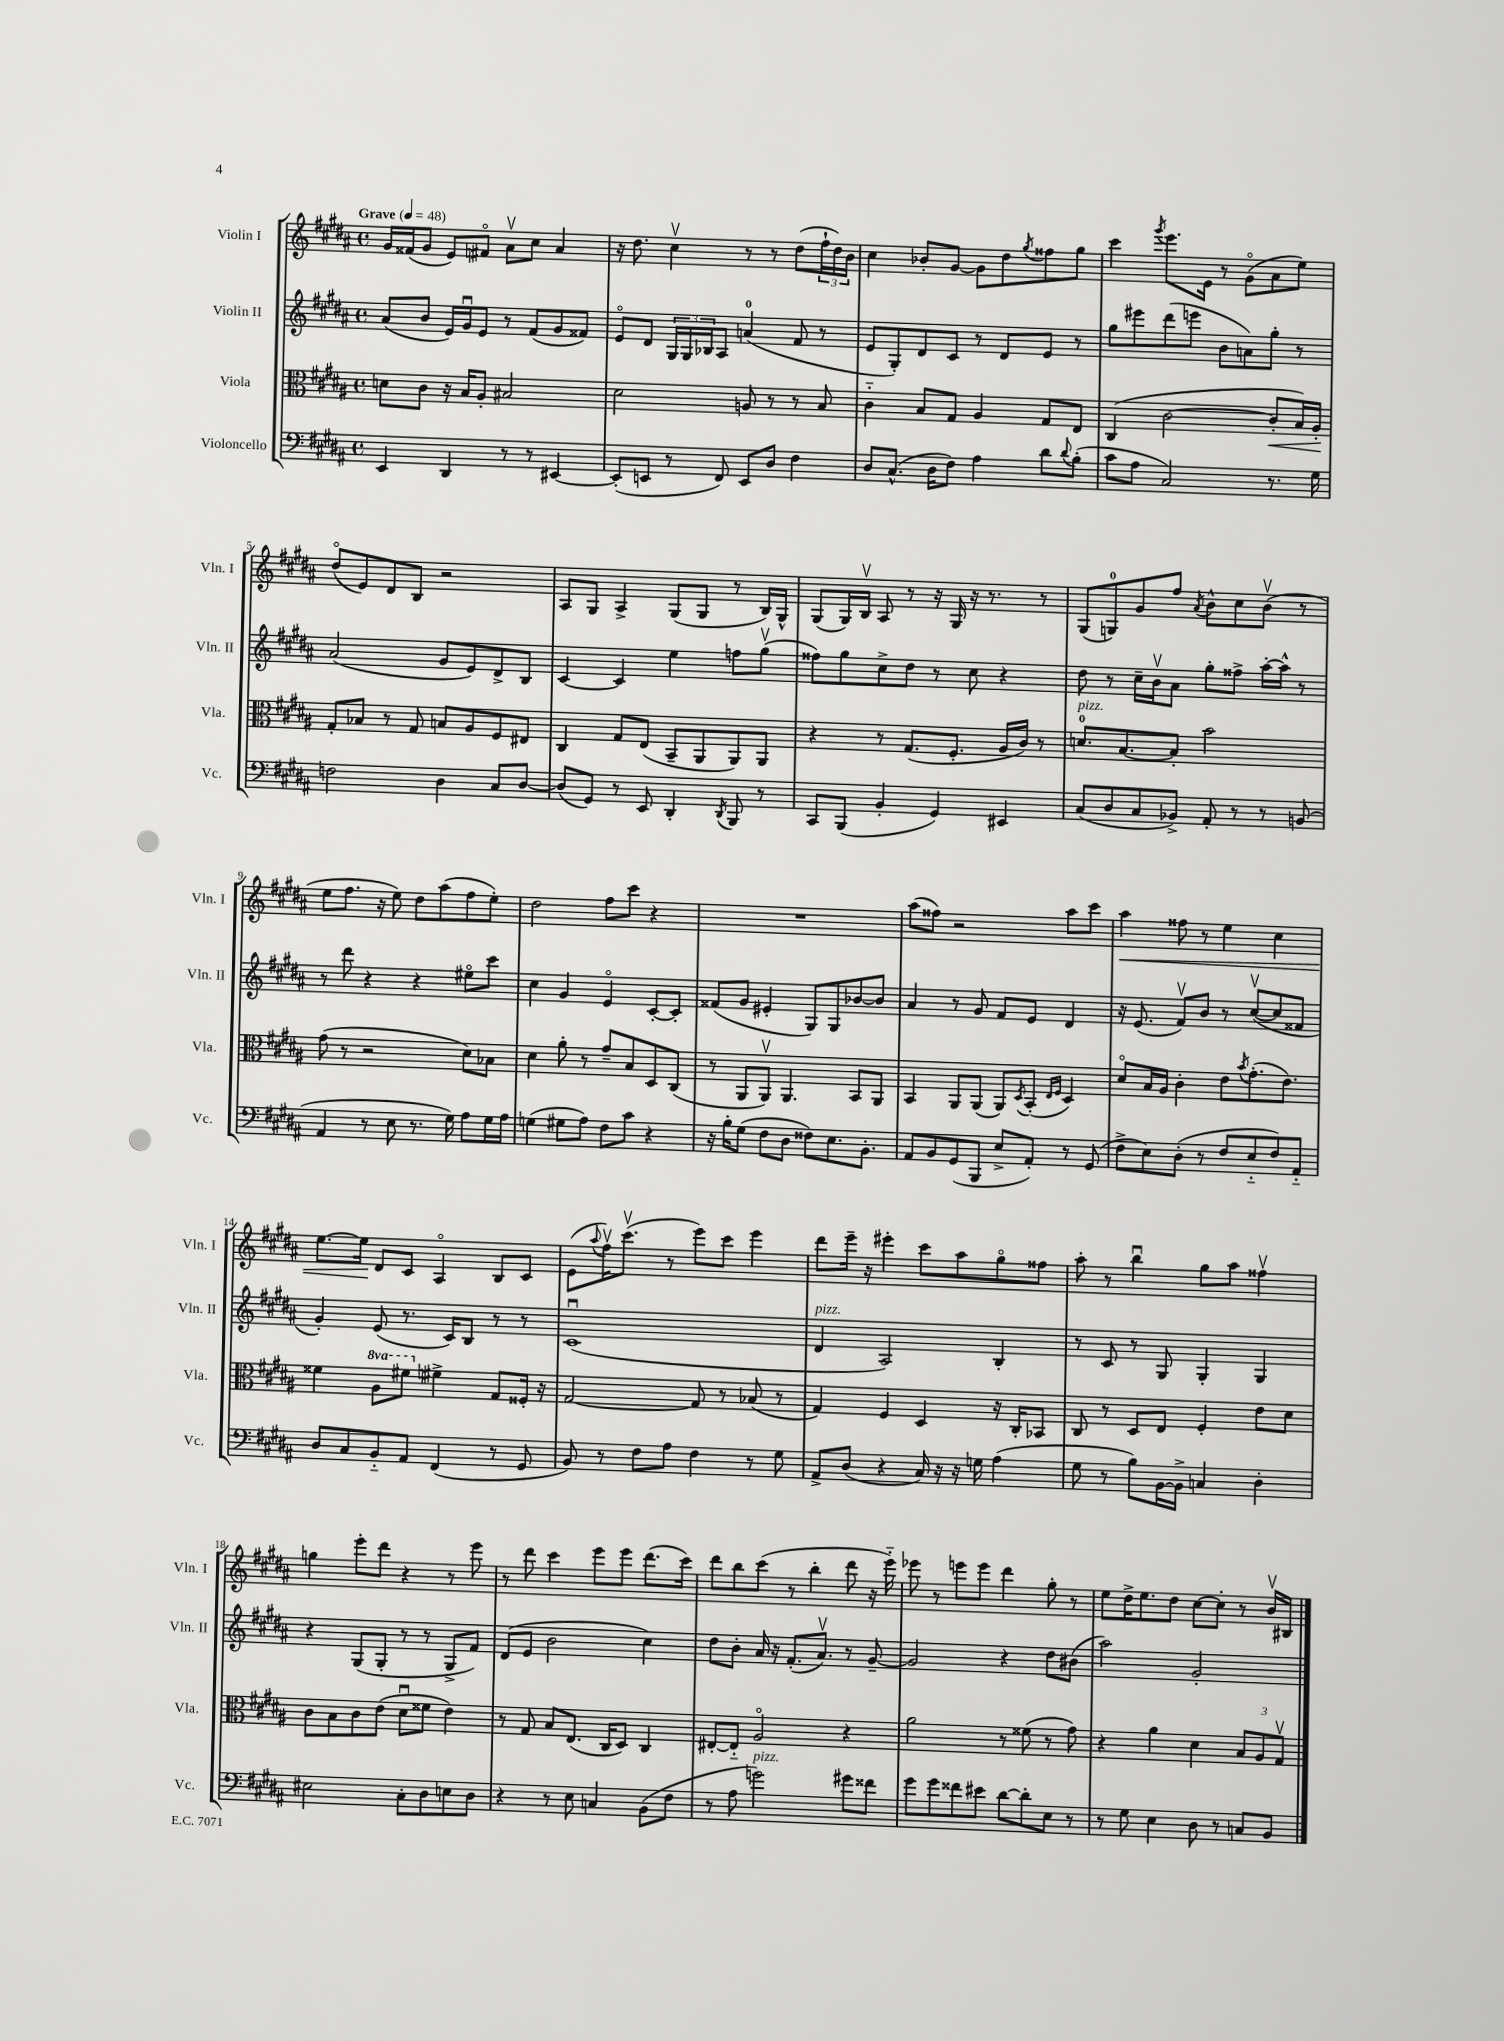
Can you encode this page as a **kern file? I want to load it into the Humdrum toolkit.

**kern	**kern	**kern	**kern
*staff4	*staff3	*staff2	*staff1
*clefF4	*clefC3	*clefG2	*clefG2
*k[f#c#g#d#a#]	*k[f#c#g#d#a#]	*k[f#c#g#d#a#]	*k[f#c#g#d#a#]
*M4/4	*M4/4	*M4/4	*M4/4
*met(c)	*met(c)	*met(c)	*met(c)
*MM48	*MM48	*MM48	*MM48
4EE/	8d\L	(8a#/L	16g#/LL
.	.	.	(16f##/J
.	8c#\J	8b/J	8g#/J
4DD#/	16r	16e/LL)	8e/L)
.	16B/LK	16g#u/J	.
.	8A#'/J	8e/J	8f#o/J
8r	2B#/	8r	8a#v\L
8r	.	(8f#/L	8cc#\J
[4EE#/	.	8g#/	4a#/
.	.	8f##/J)	.
=	=	=	=
(8EE#'/]L	2d#\	8eo/L	16r
.	.	.	8.dd#\
8EE/J	.	8d#/J	.
8r	.	24G#/LL	4cc#v\
.	.	24G#/	.
.	.	24B-/J	.
8FF#/)	.	8A#/J	.
8EE/L	8A/	(4a/	8r
8D#/J	8r	.	8r
4F#\	8r	8f#/	(8dd#\L
.	8B/	8r	24ff#`\L
.	.	.	24dd#\)
.	.	.	24b\JJ
=	=	=	=
8D#/L	4c#'~\	8e/L	4cc#\
(8.C#^^/J	.	8G#'/)	.
.	8B/L	8d#/	8b-'/L
16D#\LK	.	.	.
8F#\J)	8G#/J	8c#/J	[8g#/J
4A#\	4A#/	8r	8g#\]L
.	.	8d#/L	8dd#\
.	.	.	8qgg#/
8d#\L	8G#/L	8e/J	8ff##\
8qqd#/	.	.	.
(8B'\J	8E/J	8r	8gg#\J
=	=	=	=
8c#\L	(4C#/	8gg#\L	4ccc#\
8A#\J	.	8eee#\	.
.	.	.	8qggg#/
2C#/)	[2c#\	(8ddd#\	8.eee\L
.	.	8eee\J	.
.	.	.	16e\Jk
.	.	8b\L	8r
.	.	8a\)	(8g#o\L
8.r	8c#'/]L	8gg#'\J	8a#\
.	16B/L)	8r	8ee\J)
16G#\	16A#'/JJ	.	.
=	=	=	=
2F\	8G#'/L	(2a#/	(8dd#o/L
.	8B-/J	.	8e/)
.	8r	.	8d#/
.	8G#/	.	8B/J
4D#\	8B/L	8g#/L	2r
.	8A#/	8e/)	.
8C#/L	8F#/	8d#^/	.
[8D#/J	8E#/J	8B/J	.
=	=	=	=
(8D#/]L	4C#/	[4c#/	8A#/L
8GG#/J)	.	.	8G#/J
8r	8G#/L	4c#/]	4A#^/
8EE/	(8E/J	.	.
4DD#'/	8BB~/L	4ee\	(8G#/L
.	8AA#/	.	8G#/J
8qDD#/	.	.	.
8BBB/	8AA#/)	8ff\L	8r
8r	8AA#/J	(8gg#v\J	16B/LL)
.	.	.	16G#^^/JJ
=	=	=	=
8CC#/L	4r	8ff##\L)	(8G#/L
(8BBB/J	.	8gg#\	16G#/L)
.	.	.	16Bv/JJ
4BB'/	8r	8cc#^\	8A#/
.	(8.G#/L	8dd#\J	8r
4GG#/)	.	8r	16r
.	8.F#'/J	.	16G#/
.	.	8cc#\	16r
.	.	.	8.r
4EE#/	16A#/LL	4r	.
.	16c#/JJ)	.	.
.	8r	.	8r
=	=	=	=
(8C#/L	8.d/L	8dd#\	(8G#/L
8D#/	.	8r	8G/)
.	[8.B/	.	.
8C#/	.	16cc#~\LL	8g#/
.	.	16bv\J	.
8BB-^/J)	8B'/]J	8a#\J	8ff#/J
.	.	.	8qa#/
8AA#'/	2b\	8gg#'\L	8b^^\L
8r	.	8ff##^\J	8cc#\
8r	.	[16aa#'\LL	(8bv\J
.	.	16aa#^^\]JJ	.
(8BB/	.	8r	8r
=	=	=	=
4AA#/	(8g#\	8r	8ee\L
.	8r	8ddd#\	8.ff#\J
8r	2r	4r	.
.	.	.	16r
8E\	.	.	8ee\)
8.r	.	4r	8dd#\L
.	.	.	(8aa#\
16G#\)	.	.	.
8A#\L	8d#\L)	8ee#o\L	8ff#\
16G#\L	8B-\J	8ccc#\J	8ee'\J)
16A#\JJ	.	.	.
=	=	=	=
(4G\	4d#\	4cc#\	2dd#\
8G#\L	8a#'\	4g#/	.
8A#\J)	8r	.	.
8F#\L	8g#~/L	4eo/	8ff#\L
8c#\J	8B/	.	8ccc#\J
4r	8D#/	[8c#'/L	4r
.	(8C#/J	8c#'/]J	.
=	=	=	=
16r	8r	(8f##/L	1r
16B'\LK	.	.	.
(8G#\J	8AA#/L	8g#/J	.
8F#\L	8AA#v/J)	4e#'/	.
8D#\J	4.AA#/	.	.
8F##\L)	.	8G#/L)	.
8.E\	.	8G#/	.
.	8BB/L	[8b-/	.
8.BB'\J	.	.	.
.	8AA#/J	8b-/]J	.
=	=	=	=
8AA#/L	4BB/	4a#/	(8aa#\L
8BB/	.	.	8ff##\J)
(8GG#/	8AA#/L	8r	2r
8BBB/J	(8AA#/J	8g#/	.
8E^/L	8AA#/L)	8f#/L	.
.	8qD#/	.	.
8AA#'/J)	(8BB'/J	8e/J	.
.	16qqE/LL	.	.
.	16qqF#/JJ	.	.
8r	4D#/)	4d#/	8aa#\L
(8GG#/	.	.	8ccc#\J
=	=	=	=
8F#^\L	8d#o/L	16r	4aa#\
.	.	(8.e/	.
8E\)	16B/L	.	.
.	16A#/JJ	.	.
(8D#'\J	4c#'\	8f#v/L)	8ff##\
8r	.	8b/J	8r
8F#/L	8e\L	8r	4ee\
.	8qb/	.	.
8E'~/	(8.g#'\	([8cc#v/L	.
8F#/)	.	8cc#/]	4cc#\
.	8.e\J)	.	.
8AA#'~/J	.	8f##/J	.
=	=	=	=
8D#/L	4f##\	4g#'/)	[8.ee\L
8C#/	.	.	.
.	.	.	16ee\]Jk
8BB'~/	8a#\L	(8e/	8d#/L
8AA#/J	8ff#\J	8.r	8c#/J
(4FF#/	4f#^\	.	4A#o/
.	.	16c#/LK)	.
.	.	8B/J	.
8r	8G#/L	8r	8B/L
8GG#/	16F##'/Jk	8r	8c#/J
.	16r	.	.
=	=	=	=
8BB/)	[2G#/	(1c#u	(8e\L
.	.	.	8qqaa#/
8r	.	.	16ff#v\K)
.	.	.	(8.ccc#v\J
8F#\L	.	.	.
8A#\J	.	.	8r
4F#\	8G#/]	.	8eee\L)
.	8r	.	8ccc#\J
8r	(8B-/	.	4eee\
8G#\	8r	.	.
=	=	=	=
8AA#^/L	4G#/)	4d#/	8ddd#\L
(8D#/J	.	.	16eee~\Jk
.	.	.	16r
4r	4F#/	2A#/)	4eee#'\
16C#/)	4D#/	.	8ccc#\L
16r	.	.	.
16r	.	.	8aa#\
16G\	.	.	.
(4A#\	16r	4B'/	8gg#o\
.	16C#'/LK	.	.
.	8BB-/J	.	8ff##\J
=	=	=	=
8G#\	8C#/	8r	8aa#'\
8r	8r	8c#/	8r
8B\L)	8D#/L	8r	4bbu\
[16BB\L	8E/J	8G#/	.
16BB^\]JJ	.	.	.
4C/	4F#'/	4G#'/	8gg#\L
.	.	.	8aa#\J
4D#'\	8e\L	4G#/	4ff##v\
.	8d#\J	.	.
=	=	=	=
2E#\	8c#\L	4r	4gg\
.	8B\	.	.
.	8c#\	(8G#/L	8eee'\L
.	(8e\J	8G#'/J	8ddd#\J
8C#'\L	8d#u\L	8r	4r
8D#\	8f##\J	8r	.
8E\	4e\)	8G#^/L	8r
8D#\J	.	8f#/J)	8eee\
=	=	=	=
4r	8r	(8d#/L	8r
.	8G#/	8e/J	8ddd#\
8r	8B/L	2b\	4ccc#\
8E\	(8.E/J	.	.
4C/	.	.	8eee\L
.	16C#/LK	.	.
.	8D#/J)	.	8eee\J
(8BB\L	4C#/	4cc#\)	(8.ddd#\L
8F#\J	.	.	.
.	.	.	16ccc#\Jk)
=	=	=	=
8r	[8E#'/L	8dd#\L	8ddd#\L
8A#\	8E#'~/]J	8b'\J	8bb\
2g\)	2A#o/	16a#/	(8ccc#\J
.	.	16r	.
.	.	(8.f#'/L	8r
.	.	.	4bb'\
.	.	8.a#v/J)	.
8g#\L	4r	8r	8ddd#\
8f##\J	.	[8g#~/	16r
.	.	.	16eee'~\)
=	=	=	=
8g#\L	2a#\	2g#/]	8eee-\
8g#\	.	.	8r
8f##\	.	.	8eee\L
8e#\J	.	.	8eee\J
[8d#\L	8r	4r	4ddd#\
8d#'\]	(8f##\	.	.
8E\J	8r	8dd#\L	8gg#'\
8r	8g#\)	(8b#\J	8r
=	=	=	=
8r	4r	2aa#\)	8ee\L
8G#\	.	.	16dd#^\K
.	.	.	8.ee\
4E\	4a#\	.	.
.	.	.	8dd#\J
8D#\	4d#\	2g#'/	[8cc#\L
8r	.	.	8cc#'\]J
8C/L	12B/L	.	8r
.	12A#/	.	.
8BB/J	.	.	16bv/LL
.	12G#v/J	.	.
.	.	.	16B#/JJ
==	==	==	==
*-	*-	*-	*-
